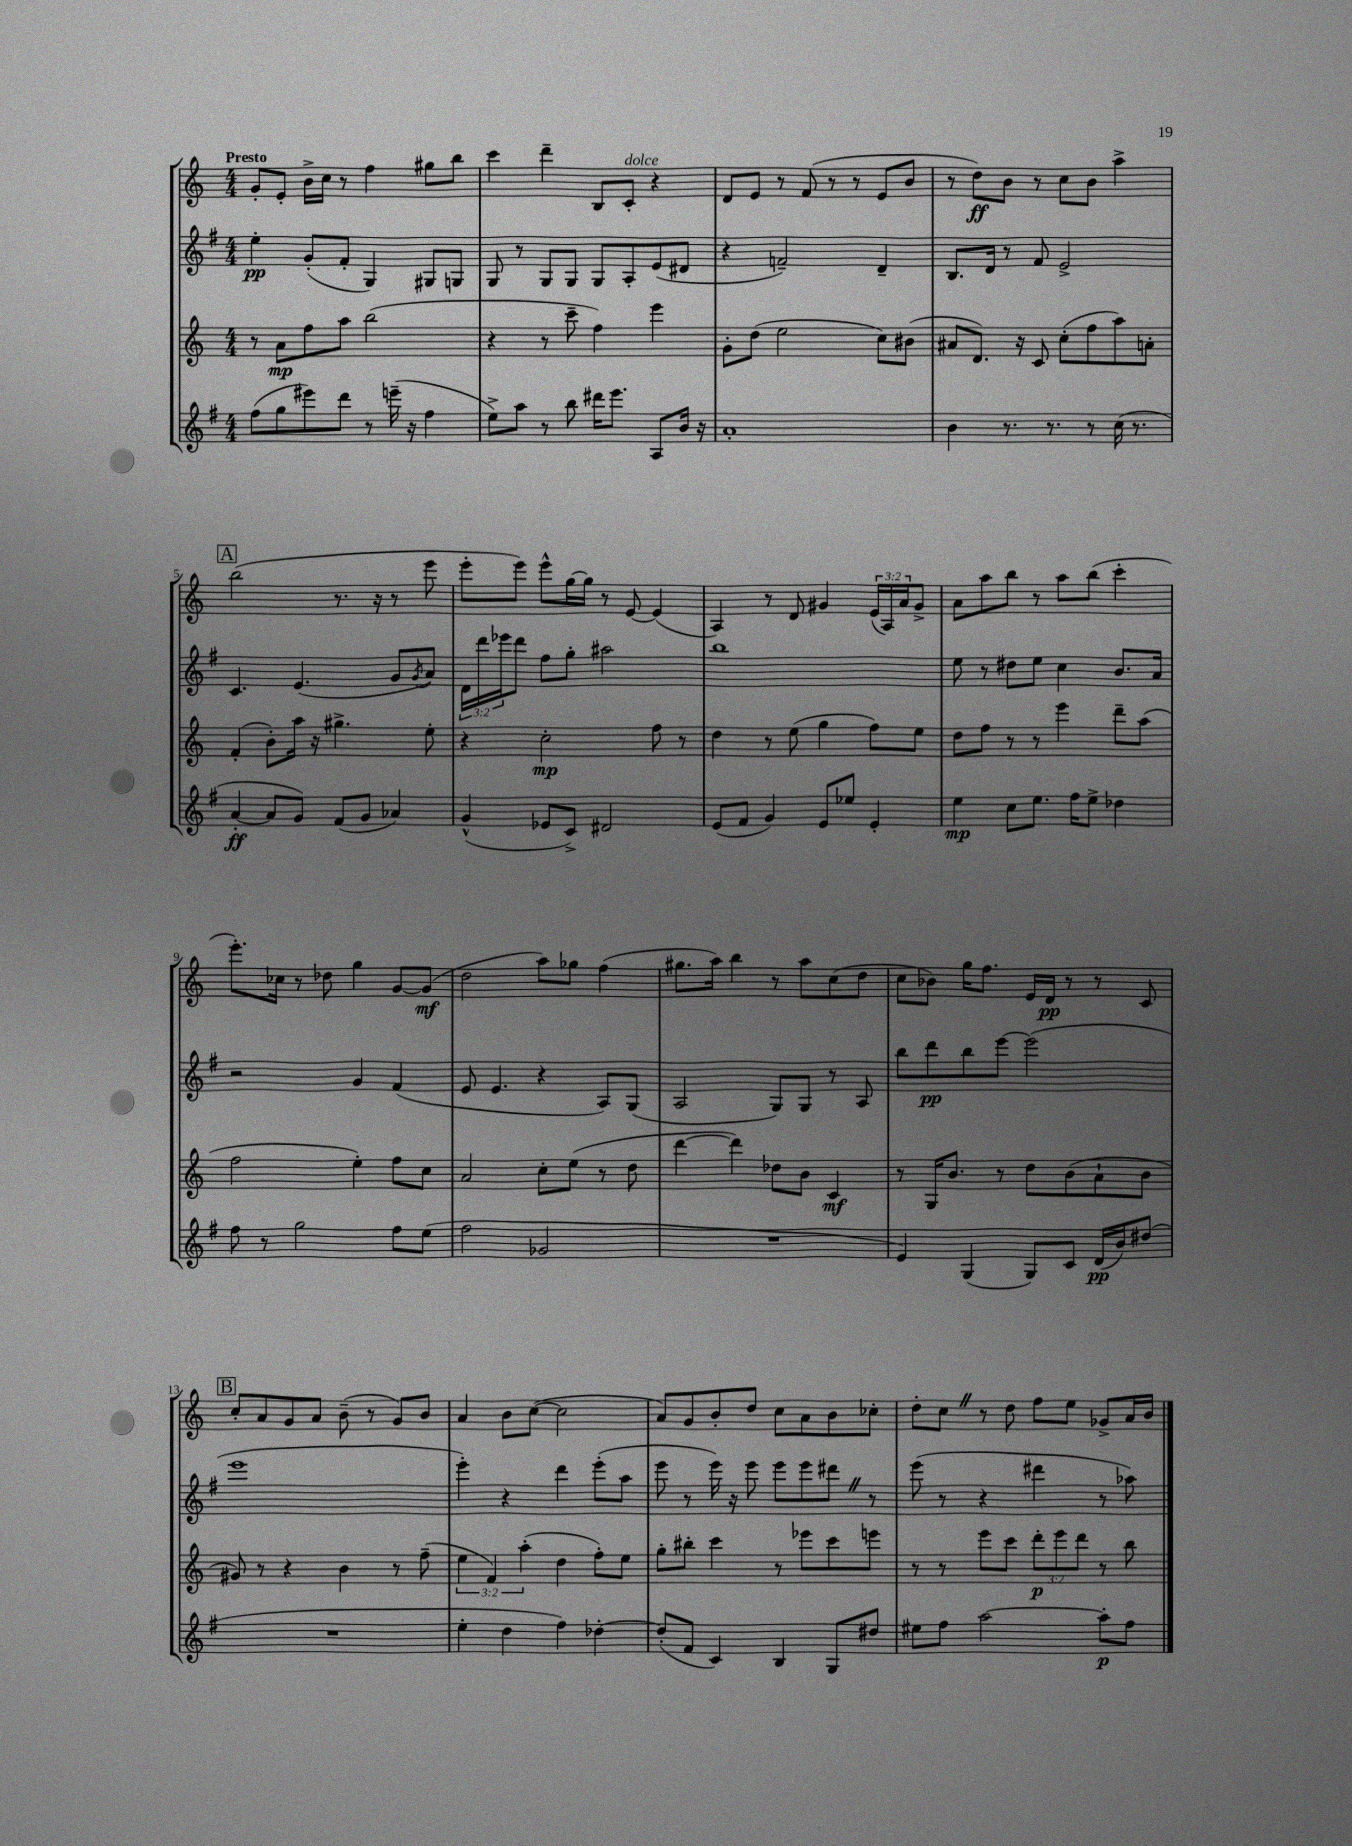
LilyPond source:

<<
\new StaffGroup <<
\new Staff = "s0" {
    \clef treble \key c \major \numericTimeSignature \time 4/4 \override Staff.TupletNumber.text = #tuplet-number::calc-fraction-text \tempo "Presto"
    g'8-. e'8-. b'16-> c''16 r8 f''4 gis''8 b''8 |
    c'''4 d'''4-- b8 c'8-.^\markup { \italic "dolce" } r4 |
    d'8 e'8 r8 f'8( r8 r8 e'8 b'8 |
    r8 d''8\ff) b'8 r8 c''8 b'8 a''4-> |
    \mark \markup { \box "A" } b''2( r8. r16 r8 e'''8 |
    e'''8-. e'''8) e'''8-^ g''16~ g''16 r8 e'8~ e'4( |
    a4) r8 d'8 gis'4 \tuplet 3/2 { e'16( a16) a'16 } gis'8-> |
    a'8 a''8 b''8 r8 a''8 b''8( c'''4-. |
    e'''8.-.) ces''16 r8 des''8 g''4 g'8~ g'8\mf( |
    d''2 a''8) ges''8 f''4( |
    gis''8. a''16) b''4 r8 a''8 c''8( d''8 |
    c''8 bes'8) g''16 f''8. e'16 d'16\pp r8 r8 c'8 |
    \mark \markup { \box "B" } c''8-. a'8 g'8 a'8 b'8--( r8 g'8) b'8 |
    a'4 b'8 c''8~( c''2 |
    a'8) g'8 b'8-. d''8 c''8 a'8 b'8 ces''8-. |
    d''8-. c''8 \once \override BreathingSign.text = \markup { \musicglyph "scripts.caesura.straight" } \breathe r8 d''8 f''8 e''8 ges'8-> a'16 b'16 \bar "|." |
}
\new Staff = "s1" {
    \clef treble \key g \major \numericTimeSignature \time 4/4 \override Staff.TupletNumber.text = #tuplet-number::calc-fraction-text
    e''4-.\pp g'8-.( fis'8-. g4) gis8 g8 |
    g8 r8 g8 g8 g8 a8-. e'8( dis'8 |
    r4 f'2--) d'4-- |
    b8. d'16 r8 fis'8 e'2-> |
    \mark \markup { \box "A" } c'4. e'4.( g'8 \acciaccatura { g'8 } a'8) |
    \tuplet 3/2 { d'16 d'''16 ees'''16 } d'''8 fis''8 g''8-. ais''2 |
    b''1 |
    e''8 r8 dis''8 e''8 c''4 b'8. a'16 |
    r2 g'4 fis'4( |
    e'8 e'4. r4 a8) g8( |
    a2 g8) g8 r8 a8 |
    b''8 d'''8\pp b''8 e'''8~ e'''2( |
    \mark \markup { \box "B" } e'''1 |
    e'''4-.) r4 d'''4 e'''8-.( a''8 |
    e'''8 r8 e'''16) r16 e'''8 e'''8 e'''8 dis'''8 \once \override BreathingSign.text = \markup { \musicglyph "scripts.caesura.straight" } \breathe r8 |
    e'''8( r8 r4 dis'''4 r8 aes''8) \bar "|." |
}
\new Staff = "s2" {
    \clef treble \key c \major \numericTimeSignature \time 4/4 \override Staff.TupletNumber.text = #tuplet-number::calc-fraction-text
    r8 a'8\mp f''8 a''8 b''2( |
    r4 r8 c'''8-- f''4) e'''4 |
    g'8-. d''8( e''2 c''8) bis'8( |
    ais'8 d'8.) r16 c'8 c''8-.( f''8 a''8) a'8-. |
    \mark \markup { \box "A" } f'4-.( b'8-.) a''16 r16 gis''4.-> e''8-. |
    r4 c''2-.\mp f''8 r8 |
    d''4 r8 e''8( g''4 f''8) e''8 |
    d''8 f''8 r8 r8 e'''4 d'''8-- a''8( |
    f''2 e''4-.) f''8 c''8 |
    a'2 c''8-. e''8( r8 d''8 |
    d'''4~ d'''4) des''8 b'8 c'4\mf |
    r8 g16 b'8. r8 d''8 b'8( a'8-! b'8 |
    \mark \markup { \box "B" } gis'8) r8 r4 b'4 r8 f''8--( |
    \tuplet 3/2 { e''4 f'4) a''4-.( } d''4 f''8-.) e''8 |
    g''8-. bis''8-. c'''4 r8 ees'''8 c'''8 e'''8 |
    r8 r8 e'''8 c'''8 \tuplet 3/2 { d'''8-.\p e'''8 d'''8 } r8 b''8 \bar "|." |
}
\new Staff = "s3" {
    \clef treble \key g \major \numericTimeSignature \time 4/4
    fis''8( g''8 eis'''8) d'''8 r8 e'''16--( r16 fis''4 |
    e''8->) a''8 r8 b''8 dis'''16 e'''8. a8 b'16 r16 |
    a'1-. |
    b'4 r8. r8. r8 c''16( r8. |
    \mark \markup { \box "A" } a'4~-.\ff a'8 g'8) fis'8( g'8 aes'4) |
    g'4-^( ees'8 c'8->) dis'2 |
    e'8( fis'8 g'4) e'8 ees''8 e'4-. |
    e''4\mp c''8 e''8. fis''16 e''8-> des''4 |
    fis''8 r8 g''2 fis''8 e''8( |
    fis''2 ges'2 |
    R1 |
    e'4) g4( g8) c'8 d'16\pp( b'16) dis''8( |
    \mark \markup { \box "B" } R1 |
    e''4-. d''4 fis''4) des''4~-. |
    des''8-.( fis'8 c'4) b4 g8 dis''8 |
    eis''8 fis''8 a''2~ a''8-.\p fis''8 \bar "|." |
}
>>
>>
